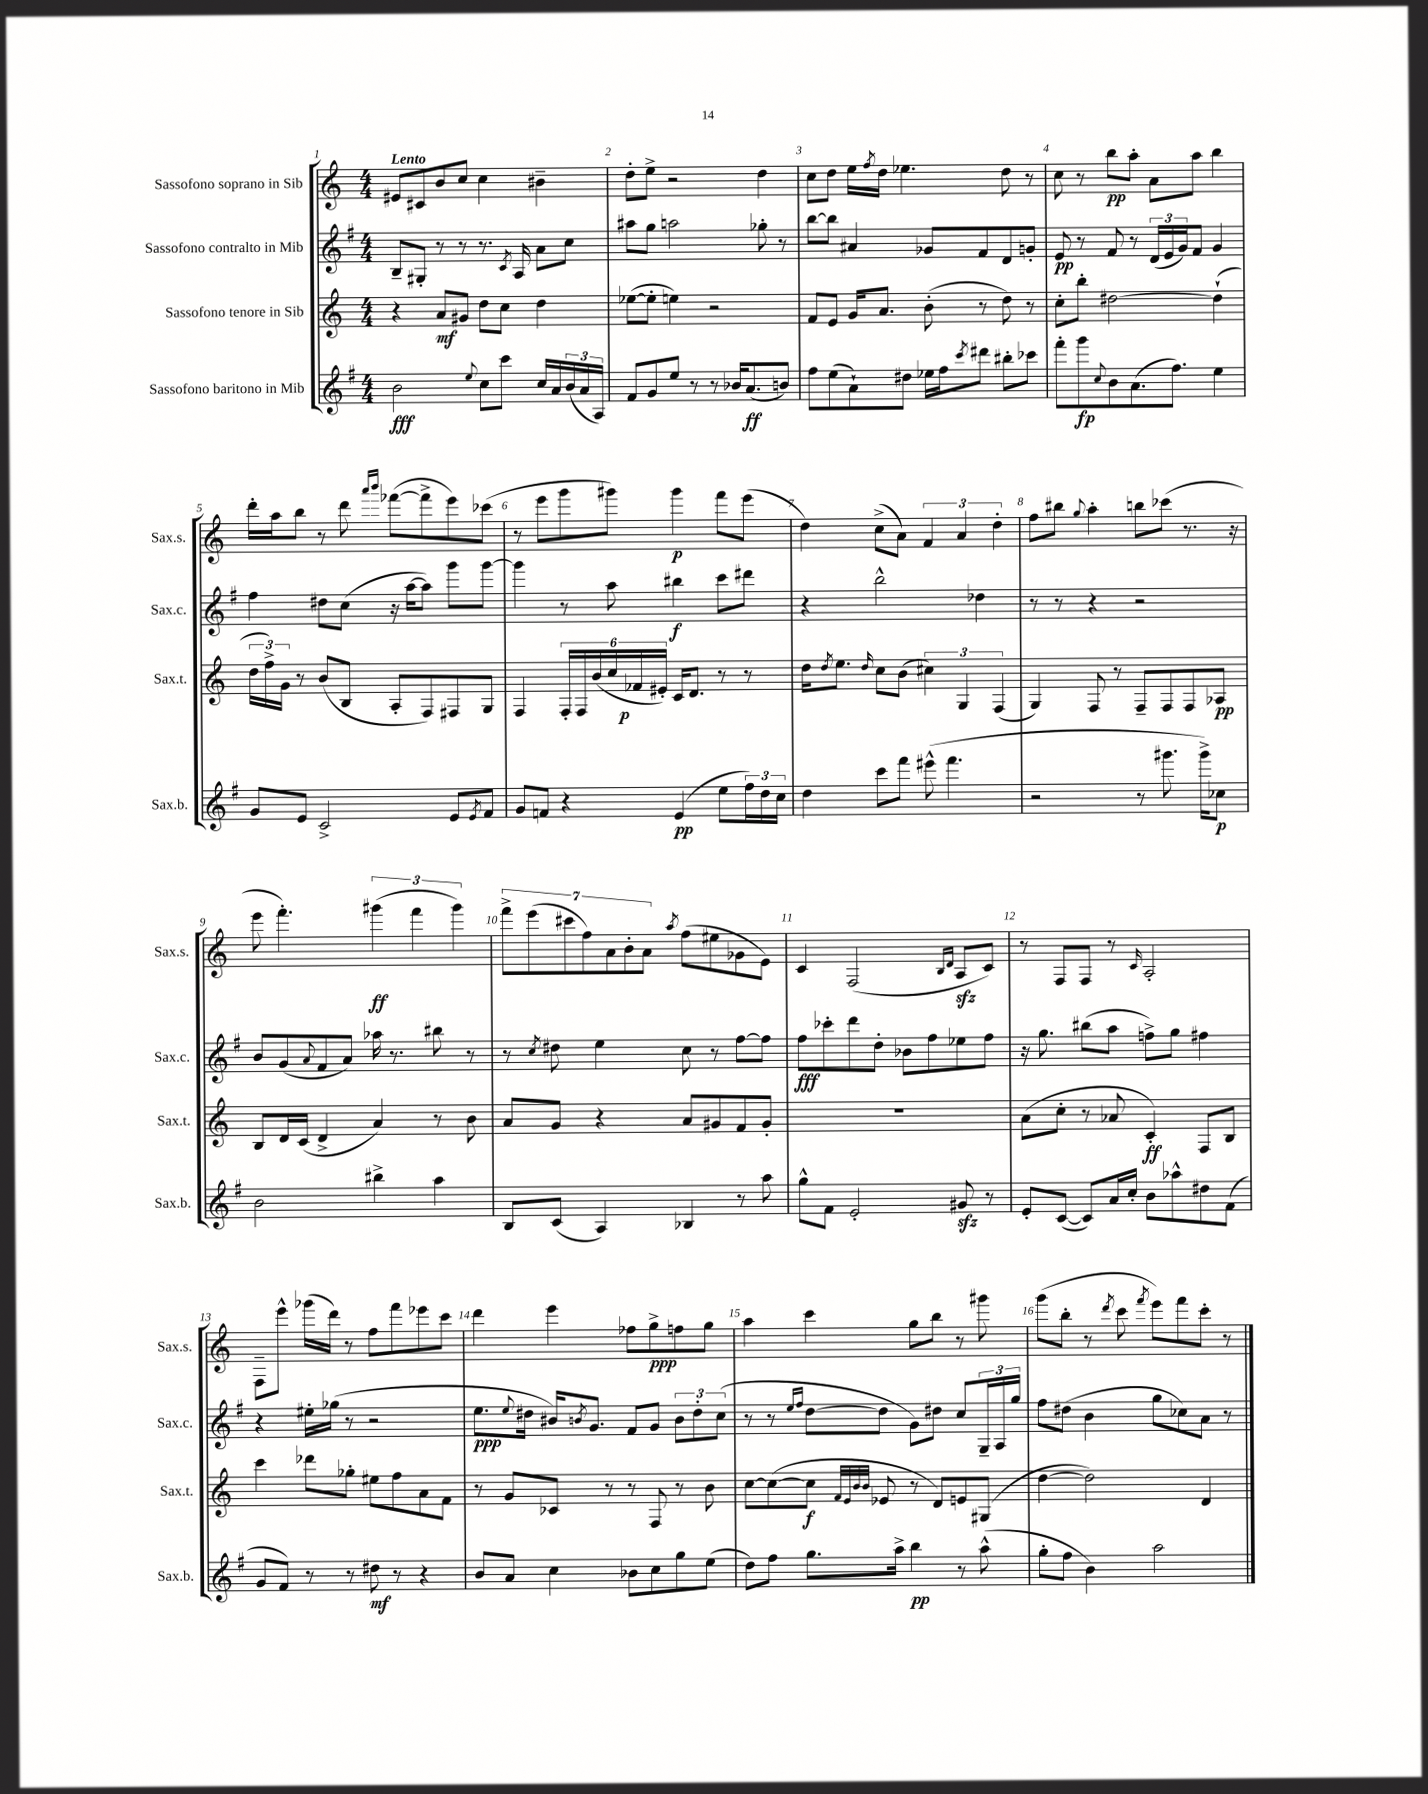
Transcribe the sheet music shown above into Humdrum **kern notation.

**kern	**dynam	**kern	**dynam	**kern	**dynam	**kern	**dynam
*part4	*part4	*part3	*part3	*part2	*part2	*part1	*part1
*staff4	*staff4	*staff3	*staff3	*staff2	*staff2	*staff1	*staff1
*I"Sassofono baritono in Mib	*	*I"Sassofono tenore in Sib	*	*I"Sassofono contralto in Mib	*	*I"Sassofono soprano in Sib	*
*I'Sax.b.	*	*I'Sax.t.	*	*I'Sax.c.	*	*I'Sax.s.	*
*clefG2	*	*clefG2	*	*clefG2	*	*clefG2	*
*k[f#]	*	*k[]	*	*k[f#]	*	*k[]	*
*M4/4	*	*M4/4	*	*M4/4	*	*M4/4	*
=1	=1	=1	=1	=1	=1	=1	=1
!	!	!	!	!	!	!LO:TX:a:B:t=Lento	!
2b\	fff	4r	.	8B~/L	.	8e#X/L	.
.	.	.	.	8G#X'/J	.	8c#X/	.
.	.	8a/L	mf	8r	.	8b/	.
.	.	8g#X/J	.	8r	.	8cc/J	.
8qqee/	.	.	.	.	.	.	.
8cc\L	.	8dd\L	.	8.r	.	4cc\	.
8ccc\J	.	8cc\J	.	.	.	.	.
.	.	.	.	8qc/	.	.	.
.	.	.	.	16A/	.	.	.
16cc/LL	.	4dd\	.	8a\L	.	4b#X~\	.
16a/	.	.	.	.	.	.	.
(24b/	.	.	.	8cc\J	.	.	.
24a/	.	.	.	.	.	.	.
24A/JJ)	.	.	.	.	.	.	.
=2	=2	=2	=2	=2	=2	=2	=2
8f#/L	.	([8ee-X\L	.	8aa#X\L	.	8dd'\L	.
8g/	.	8ee-'\J]	.	8gg\J	.	8ee^\J	.
8ee/J	.	4een\)	.	2aan\	.	2r	.
8r	.	.	.	.	.	.	.
8r	.	2r	.	.	.	.	.
16b-X/KL	.	.	.	.	.	.	.
(8.a/	ff	.	.	.	.	.	.
.	.	.	.	8gg-X'\	.	4dd\	.
8bn/J)	.	.	.	8r	.	.	.
=3	=3	=3	=3	=3	=3	=3	=3
8ff#\L	.	8f/L	.	[8bb\L	.	8cc\L	.
(8ee\	.	8e/J	.	8bb\J]	.	8dd\J	.
8a`\)	.	16g/KL	.	4a#X/	.	16ee\LL	.
.	.	.	.	.	.	8qff/	.
.	.	8.a/J	.	.	.	16dd\JJ	.
8dd#X\J	.	.	.	.	.	4.ee-X\	.
16ee-X\LL	.	(8b'\	.	8g-X/L	.	.	.
16ff#\J	.	.	.	.	.	.	.
8qccc/	.	.	.	.	.	.	.
8ddd#X\J	.	8r	.	8f#/	.	.	.
8bb#X'\L	.	8dd\)	.	8d/	.	8dd\	.
8ccc-X\J	.	8r	.	8gn'/J	.	8r	.
=4	=4	=4	=4	=4	=4	=4	=4
8fff#'\L	.	8cc'\L	.	8e/	pp	8cc\	.
8ggg\	fp	8bb'\J	.	8r	.	8r	.
8qqcc/	.	.	.	.	.	.	.
8b\	.	[2dd#X\	.	8f#/	.	8bb\L	pp
(8.a\	.	.	.	8r	.	8aa'\J	.
.	.	.	.	(24d/LL	.	8a\L	.
.	.	.	.	24e/	.	.	.
8.ff#\J)	.	.	.	.	.	.	.
.	.	.	.	24g/J)	.	.	.
.	.	.	.	8f#/J	.	8aa\J	.
4ee\	.	(4dd#`\]	.	4g/	.	4bb\	.
!!LO:LB:g=z
=5	=5	=5	=5	=5	=5	=5	=5
8g/L	.	24dd\LL	.	4ff#\	.	16ddd'\LL	.
.	.	24ff^\)	.	.	.	.	.
.	.	.	.	.	.	16aa\J	.
.	.	24g\JJ	.	.	.	.	.
8e/J	.	8r	.	.	.	8bb\J	.
2c^/	.	(8b/L	.	8dd#X\L	.	8r	.
.	.	8B/J	.	(8cc\J	.	8ddd\	.
.	.	.	.	.	.	16qqaaa/LL	.
.	.	.	.	.	.	16qqbbb/JJ	.
.	.	8A'/L	.	16r	.	([8fff-X\L	.
.	.	.	.	[16aa\KL	.	.	.
.	.	8F/)	.	8aa\J])	.	8fff-^\]	.
8e/L	.	8F#X/	.	8ggg\L	.	8eee\)	.
8qe/	.	.	.	.	.	.	.
8f#/J	.	8G/J	.	[8ggg\J	.	(8ccc-X\J	.
=6	=6	=6	=6	=6	=6	=6	=6
8g/L	.	4F/	.	4ggg\]	.	8r	.
8fn/J	.	.	.	.	.	8eee\L	.
4r	.	24F'/LL	.	8r	.	8ggg\	.
.	.	24F/	.	.	.	.	.
.	.	(24b/	.	.	.	.	.
.	.	24cc/	.	8aa\	.	8ggg#X\J)	.
.	.	24f-X/	p	.	.	.	.
.	.	24e#X'/JJ)	.	.	.	.	.
(4e/	pp	16c/KL	.	4bb#X\	f	4ggg#\	p
.	.	8.d/J	.	.	.	.	.
8ee\L	.	8r	.	8ccc\L	.	8fff\L	.
24ff#\L)	.	8r	.	8ddd#X\J	.	(8eee\J	.
24dd\	.	.	.	.	.	.	.
24cc\JJ	.	.	.	.	.	.	.
=7	=7	=7	=7	=7	=7	=7	=7
4dd\	.	16dd\KL	.	4r	.	4dd\)	.
.	.	8qdd/	.	.	.	.	.
.	.	8.ee\J	.	.	.	.	.
.	.	16qqdd/	.	.	.	.	.
8ccc\L	.	8cc\L	.	2bb^^\	.	(8cc^\L	.
8fff#\J	.	(8b\J	.	.	.	8a\J)	.
(8eee#X^^\	.	6cc#X\)	.	.	.	6f/	.
4.fff#\	.	.	.	.	.	.	.
.	.	6G/	.	.	.	6a/	.
.	.	.	.	4dd-X\	.	.	.
.	.	(6F/	.	.	.	6dd'\	.
=8	=8	=8	=8	=8	=8	=8	=8
2r	.	4G/)	.	8r	.	8ff\L	.
.	.	.	.	8r	.	8bb#X\J	.
.	.	.	.	.	.	8qqgg/	.
.	.	8F/	.	4r	.	4aa'\	.
.	.	8r	.	.	.	.	.
8r	.	8F~/L	.	2r	.	8bbn\L	.
8.ggg#X\	.	8F/	.	.	.	(8ccc-X\J	.
.	.	8F/	.	.	.	8.r	.
16ggg#^\KL)	.	.	.	.	.	.	.
8cc-X\J	p	8A-X/J	pp	.	.	.	.
.	.	.	.	.	.	16r	.
!!LO:LB:g=z
=9	=9	=9	=9	=9	=9	=9	=9
2b\	.	8B/L	.	8b/L	.	8eee\	.
.	.	16d/L	.	(8g/	.	4.fff'\)	.
.	.	(16c/JJ	.	.	.	.	.
.	.	.	.	8qqa/	.	.	.
.	.	4d^/	.	8f#/	.	.	.
.	.	.	.	8a/J)	.	.	.
4bb#X^\	.	4a/)	.	16aa-X\	.	(6ggg#X\	ff
.	.	.	.	8.r	.	.	.
.	.	.	.	.	.	6fff\	.
4aa\	.	8r	.	8bb#X\	.	.	.
.	.	.	.	.	.	6ggg#\)	.
.	.	8b\	.	8r	.	.	.
=10	=10	=10	=10	=10	=10	=10	=10
8B/L	.	8a/L	.	8r	.	14fff^\L	.
.	.	.	.	.	.	(14eee\	.
.	.	.	.	8qcc/	.	.	.
(8c/J	.	8g/J	.	8dd#X\	.	.	.
.	.	.	.	.	.	14ccc#X\	.
.	.	.	.	.	.	14ff\)	.
4A/)	.	4r	.	4ee\	.	.	.
.	.	.	.	.	.	14a\	.
.	.	.	.	.	.	14b'\	.
.	.	.	.	.	.	14a\J	.
.	.	.	.	.	.	8qaa/	.
4B-X/	.	8a/L	.	8cc\	.	(8ff\L	.
.	.	8g#X/	.	8r	.	8ee#X\	.
8r	.	8f/	.	[8ff#\L	.	8g-X\	.
8aa\	.	8g#'/J	.	8ff#\J]	.	8e\J)	.
=11	=11	=11	=11	=11	=11	=11	=11
8gg^^\L	.	1r	.	8ff#\L	fff	4c/	.
8f#\J	.	.	.	8ccc-X'\	.	.	.
2e'/	.	.	.	8ddd\	.	(2F/	.
.	.	.	.	8dd'\J	.	.	.
.	.	.	.	8b-X\L	.	.	.
.	.	.	.	8ff#\	.	.	.
.	.	.	.	.	.	16qqB/LL	.
.	.	.	.	.	.	16qqd/JJ	.
8g#Xzz/	.	.	.	8ee-X\	.	8Azz/L	.
8r	.	.	.	8ff#\J	.	8c/J)	.
=12	=12	=12	=12	=12	=12	=12	=12
8e'/L	.	(8a\L	.	16r	.	8r	.
.	.	.	.	8.gg\	.	.	.
([8c/J	.	8cc'\J	.	.	.	8F/L	.
8c/L])	.	8r	.	(8bb#X\L	.	8F/J	.
16a/L	.	8a-X/	.	8aa\J	.	8r	.
16cc'/JJ	.	.	.	.	.	.	.
.	.	.	.	.	.	16qqc/	.
8b\L	.	4c'/)	ff	8ffn^\L)	.	2A'/	.
8aa-X^^\	.	.	.	8gg\J	.	.	.
8dd#X\	.	8F/L	.	4ff#X\	.	.	.
(8f#\J	.	8B/J	.	.	.	.	.
!!LO:LB:g=z
=13	=13	=13	=13	=13	=13	=13	=13
8g/L	.	4ccc\	.	4r	.	8F~\L	.
8f#/J)	.	.	.	.	.	8eee^^\J	.
8r	.	8ddd-X\L	.	16ee#X'\LL	.	(16ggg-X\LL	.
.	.	.	.	(16gg-X\JJ	.	16ddd\JJ)	.
8r	.	8gg-X'\J	.	8r	.	8r	.
8dd#X\	mf	8ee#X\L	.	2r	.	8ff\L	.
8r	.	8ff\	.	.	.	8fff\	.
4r	.	8a\	.	.	.	8eee-X\	.
.	.	8f\J	.	.	.	8ccc\J	.
=14	=14	=14	=14	=14	=14	=14	=14
8b/L	.	8r	.	8.ee\L	ppp	4ddd\	.
8a/J	.	8g/L	.	.	.	.	.
.	.	.	.	8qqee/	.	.	.
.	.	.	.	16dd#X\Jk	.	.	.
4cc\	.	8c-X/J	.	16b#X/KL)	.	4eee\	.
.	.	.	.	8qbn/	.	.	.
.	.	.	.	8.g/J	.	.	.
.	.	8r	.	.	.	.	.
8b-X\L	.	8r	.	8f#/L	.	8ff-X\L	.
8cc\	.	8F/	.	8g/J	.	8gg^\	ppp
8gg\	.	8r	.	12b\L	.	8ffn\	.
.	.	.	.	12dd#'\	.	.	.
(8ee\J	.	8b\	.	.	.	8gg\J	.
.	.	.	.	(12cc\J	.	.	.
=15	=15	=15	=15	=15	=15	=15	=15
8dd\L)	.	[8cc\L	.	8r	.	4aa\	.
8ff#\J	.	(8cc\_	.	8r	.	.	.
.	.	.	.	16qqee/LL	.	.	.
.	.	.	.	16qqff#/JJ	.	.	.
8.gg\L	.	8cc\J]	f	[8dd\L	.	4ccc\	.
.	.	32qqf/LLL	.	.	.	.	.
.	.	32qqe/	.	.	.	.	.
.	.	32qqb/	.	.	.	.	.
.	.	32qqb/JJJ	.	.	.	.	.
.	.	8e-X/	.	8dd\J]	.	.	.
16aa^\Jk	.	.	.	.	.	.	.
4bb\	pp	8r	.	8g\L)	.	8gg\L	.
.	.	8d/L)	.	8dd#X\J	.	8bb\J	.
8r	.	8en/	.	8cc/L	.	8r	.
(8aa^^\	.	(8G#X/J	.	24G~/L	.	8ggg#X\	.
.	.	.	.	24A/	.	.	.
.	.	.	.	24gg/JJ	.	.	.
=16	=16	=16	=16	=16	=16	=16	=16
8gg'\L	.	[4dd\	.	8ff#\L	.	(8ggg\L	.
8ff#\J	.	.	.	(8dd#X\J	.	8bb'\J	.
4b\)	.	2dd\])	.	4b\	.	8r	.
.	.	.	.	.	.	8qddd/	.
.	.	.	.	.	.	8ccc\	.
.	.	.	.	.	.	8qfff/	.
2aa\	.	.	.	8gg\L	.	8eee\L)	.
.	.	.	.	8cc-X\)	.	8fff\	.
.	.	4d/	.	8a\J	.	8ccc'\J	.
.	.	.	.	8r	.	8r	.
==	==	==	==	==	==	==	==
*-	*-	*-	*-	*-	*-	*-	*-
